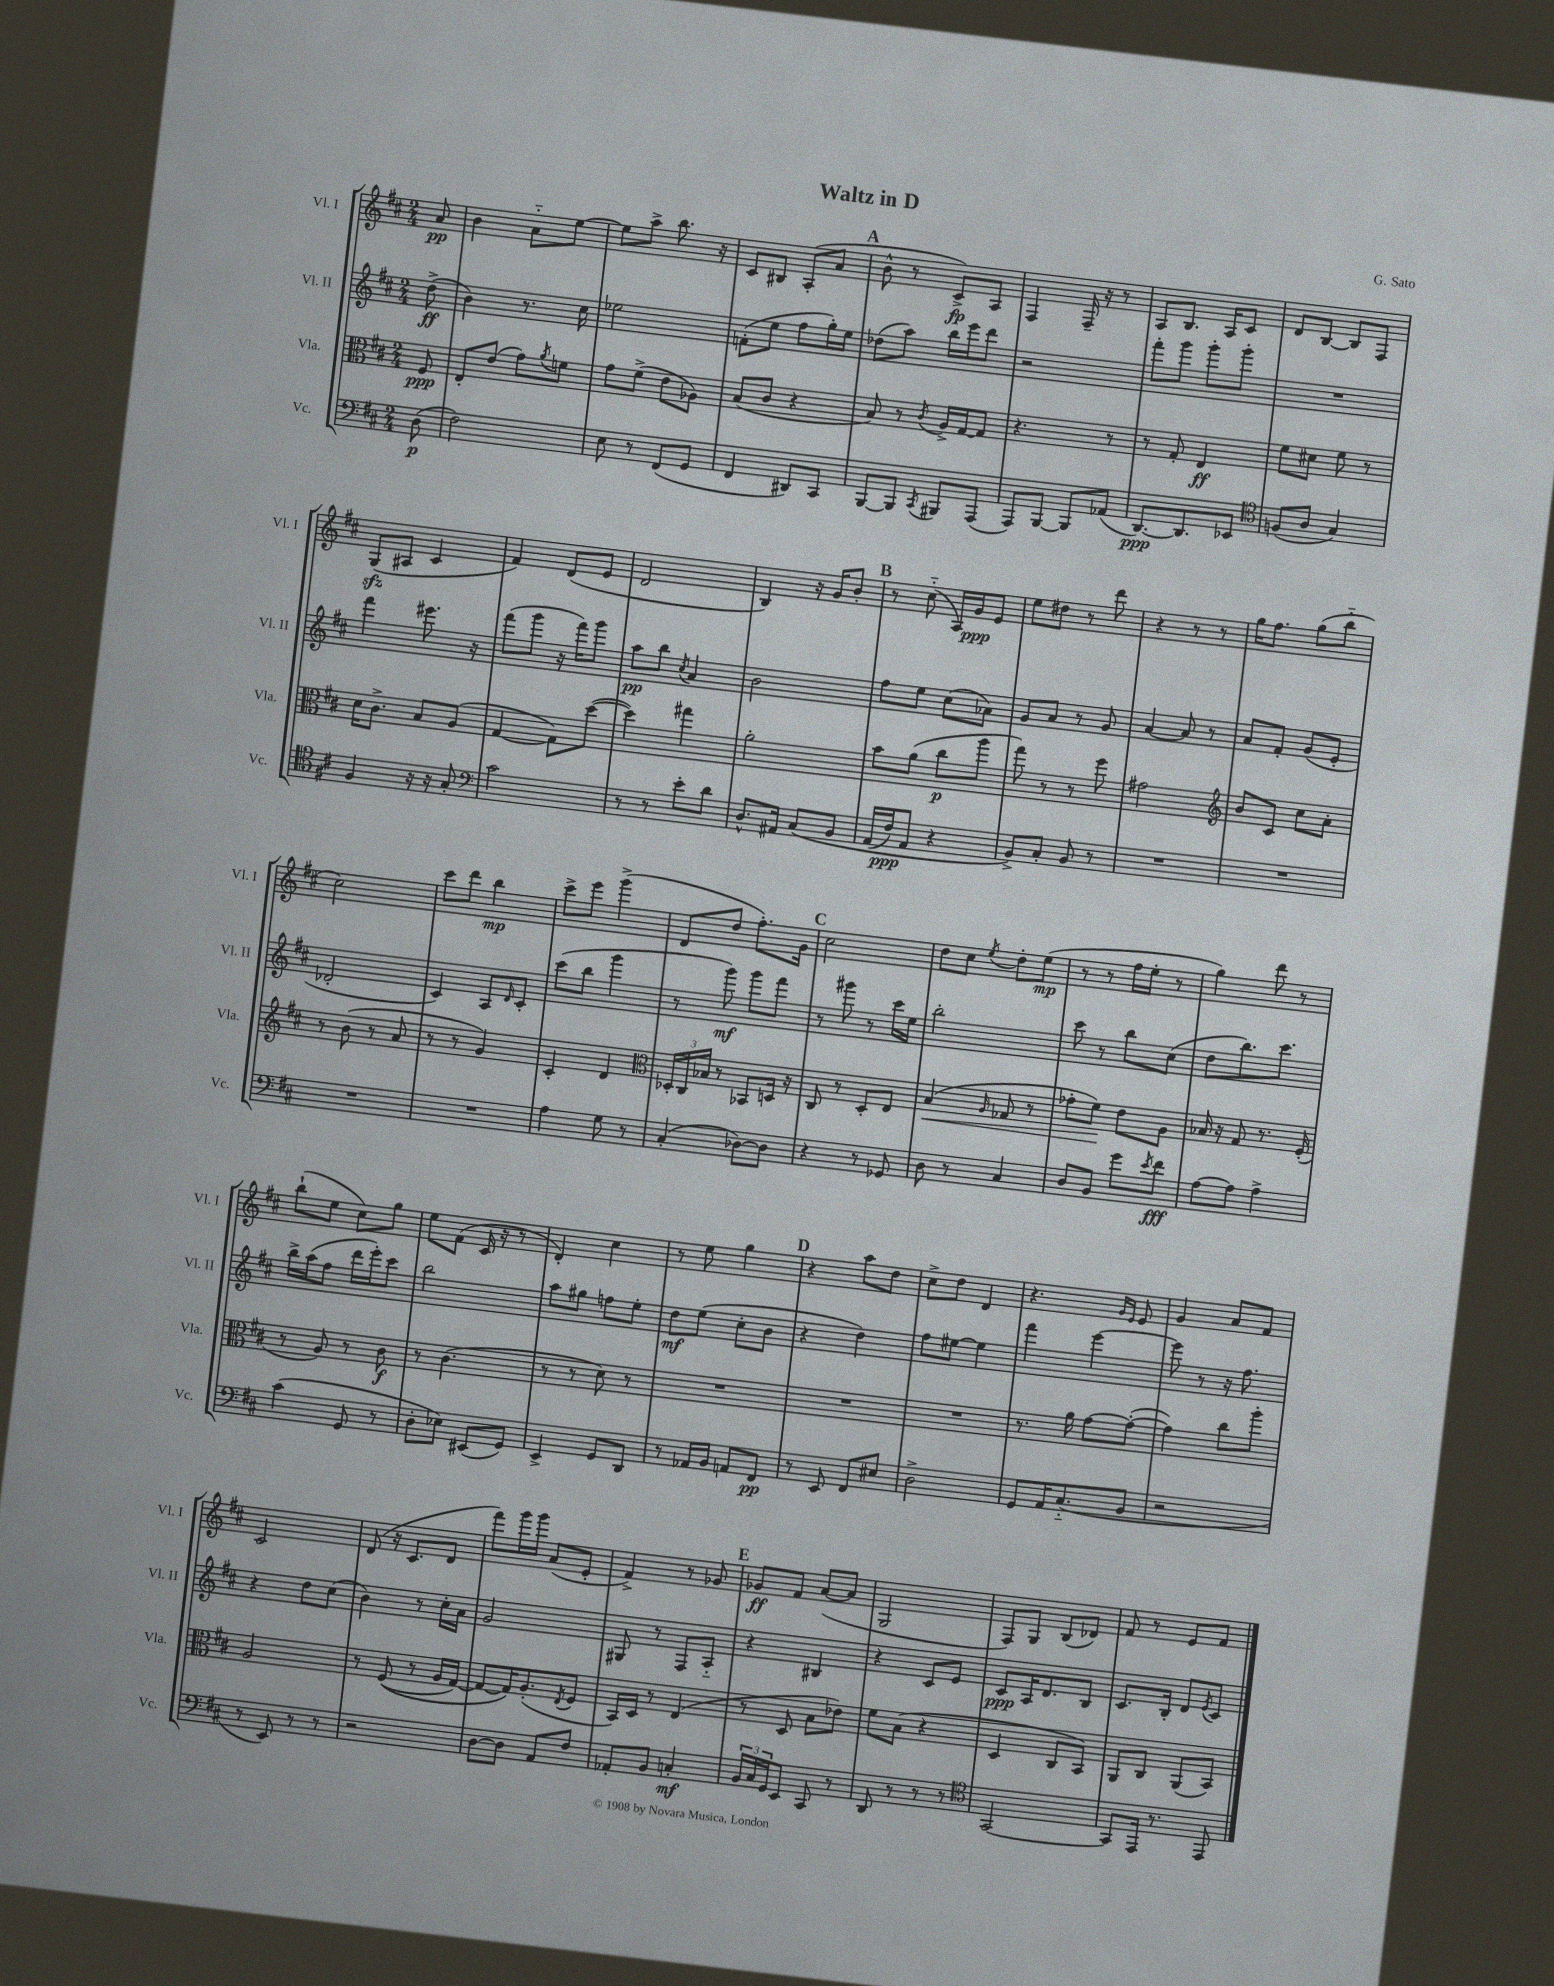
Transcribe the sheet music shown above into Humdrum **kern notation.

**kern	**kern	**kern	**kern
*staff4	*staff3	*staff2	*staff1
*clefF4	*clefC3	*clefG2	*clefG2
*k[f#c#]	*k[f#c#]	*k[f#c#]	*k[f#c#]
*M2/4	*M2/4	*M2/4	*M2/4
(8D\	8F#/	(8dd^\	8a/
=	=	=	=
2F#\)	8E'/L	4b\)	4b\
.	(8e/J	.	.
.	8g\L)	8.r	8a'~\L
.	8qa/	.	.
.	8f\J	.	[8ee\J
.	.	16cc#\	.
=	=	=	=
8E\	8g\L	2ee-\	8ee\]L
8r	(8f#^\J	.	8aa^\J
(8FF#/L	8e\L	.	8.bb\
8GG/J	8A-\J)	.	.
.	.	.	16r
=	=	=	=
4FF#/	(8B/L	(8f'\L	8c#/L
.	8c#/J	8ee\J	8B#/J
8DD#/L)	4r	8ff#\L	(8A'/L
8CC#/J	.	16gg'\L)	8a/J
.	.	16ee\JJ	.
=	=	=	=
[8BBB/L	8B/)	(8dd-\L	8b^^\
8BBB/]J	8r	8aa\J)	8r
8qCC#/	8qc#/	.	.
8BBB#/L	16A^/LL	16bb\LL	8c#^/L)
.	[16G/J	16eee\J	.
(8AAA/J	8G/]J	8ddd\J	8A/J
=	=	=	=
8AAA/L)	4.r	2r	4F#/
[8BBB/J	.	.	.
8BBB/]L	.	.	16F#~/
.	.	.	16r
(8AA-/J	8r	.	8r
=	=	=	=
[8.DD/L)	8r	8fff#'\L	8A/L
.	8G'/	8ggg\J	8.B/J
8.DD/]	.	.	.
.	4E/	8ggg'\L	.
.	.	.	16A/LK
8EE-/J	.	8ggg'\J	8c#/J
=	=	=	=
*clefC4	*	*	*
(8F/L	8f#\L	2r	8d/L
8A/J	8d#\J	.	[8B/J
4G/)	8f#\	.	8B/]L
.	8r	.	8F#/J
=	=	=	=
4F#/	16d\LK	4fff#\	(8G/L
.	8.c#^\J	.	.
.	.	.	8A#/J
16r	8B/L	8.eee#\	4c#/
16r	.	.	.
8G'/	(8A/J	.	.
.	.	16r	.
=	=	=	=
*clefF4	*	*	*
2c#\	[4G/	(8fff#\L	4f#/)
.	.	8ggg\J	.
.	8G\]L)	16r	(8d/L
.	.	16fff#\LK)	.
.	([8dd\J	8ggg\J	8e/J
=	=	=	=
8r	4dd\])	8aa\L	2d/
8r	.	8bb\J	.
.	.	8qcc#/	.
8e'\L	4gg#\	4a/	.
8d\J	.	.	.
=	=	=	=
8.D^^/L	2a'\	2b\	4B/)
16AA#/Jk	.	.	.
&(8C#/L	.	.	16r
.	.	.	16g/LK
8BB/J	.	.	8b'/J
=	=	=	=
(16AA/LL	8b\L	8ff#\L	8r
16F#/J)	.	.	.
8AA/J	(8a\J	8ee\J	(8cc#'~\
4r	8cc#\L	(8cc#\L	16A/LL)
.	.	.	16g/J
.	8aa\J	8a-\J)	8e/J
=	=	=	=
8BB^/L&)	8gg\)	8g/L	8ee\L
8C#'/J	8r	8a/J	8dd#\J
8BB/	8r	8r	8r
8r	8ff#\	8g/	8ddd\
=	=	=	=
2r	2g#\	[4a/	4r
.	.	8a/]	8r
.	.	8r	8r
=	=	=	=
*	*clefG2	*	*
2r	8b/L	8a/L	16gg\LK
.	.	.	8.ff#\J
.	8c#/J	8f#'/J	.
.	8cc#\L	(8g/L	(8gg\L
.	8a'\J	8e'/J	8bb'~\J
=	=	=	=
2r	8r	2d-'/	2cc#\)
.	(8b\	.	.
.	8r	.	.
.	8a/	.	.
=	=	=	=
2r	8r	4c#/)	8ccc#\L
.	8r	.	8ddd\J
.	4g/)	8A/L	4bb\
.	.	16qqd/	.
.	.	8c#'/J	.
=	=	=	=
4A\	4c#'/	(8ccc#\L	8ccc#^\L
.	.	8bb\J	8eee\J
8G\	4d/	4ggg\	(4ggg^\
8r	.	.	.
=	=	=	=
*	*clefC3	*	*
(4C#'/	24D-'/LL	8r	8d/L
.	24C#/	.	.
.	24B-/JJ	.	.
.	8r	8ggg\)	8dd/J
[8D-\L)	8BB-/L	8ggg\L	8.ff#'\L)
8D-\]J	16D/Jk	8fff#\J	.
.	16r	.	16g\Jk
=	=	=	=
4r	8C#/	8r	2cc#\
.	8r	8ggg#\	.
8r	8D'/L	8r	.
8GG-/	8E/J	16ccc#\LL	.
.	.	16ee\JJ	.
=	=	=	=
8D\	(4B/	2bb'\	8dd\L
8r	.	.	8cc#\J
.	16qqA/	.	8qee/
4C#/	8G-/	.	8dd'\L
.	8r	.	(8ee\J
=	=	=	=
8D/L	8g-'\L	8ccc#\	8r
8BB/J	8f#\J)	8r	8r
8g\L	8e\L	8bb\L	16ff#\LL
.	.	.	16ee'\JJ
8qe/	.	.	.
8f#\J	8A\J	(8cc#\J	8r
=	=	=	=
[8A\L	16B-/	8dd\L	4gg\)
.	16r	.	.
8A\]J	8G/	8.bb\)	.
4A^\	8.r	.	8ddd\
.	.	8.ccc#\J	.
.	.	.	8r
.	(16F#'/	.	.
=	=	=	=
(4c#\	8r	16bb^\LL	(8bb`\L
.	.	(16aa\J	.
.	8A/)	8ff#\J	8ee\J
8GG/	8r	16ddd\LL	8cc#\L)
.	.	16eee'\J)	.
8r	8c#\	8ccc#\J	8gg\J
=	=	=	=
8D'\L	8r	2bb\	8ee\L
8E-\J)	(4.c#\	.	(8f#\J
(8EE#/L	.	.	16c#/
.	.	.	16r
8GG/J)	.	.	8r
=	=	=	=
4EE^/	8r	8aa\L	4d'/)
.	8r	8gg#\J	.
8GG/L	8d\)	8ff\L	4cc#\
8DD/J	8r	8ee'\J	.
=	=	=	=
8r	2r	8dd\L	8r
16AA-/LL	.	(8ee\J	8ee\
16BB/JJ	.	.	.
8AA/L	.	8cc#'\L	4gg\
8FF#/J	.	8b\J	.
=	=	=	=
8r	2r	4r	4r
8EE/	.	.	.
8FF#/L	.	4dd\)	8aa\L
8E#/J	.	.	8dd\J
=	=	=	=
2D^\	2r	8ff#\L	8cc#^\L
.	.	[8ee#\J	8dd\J
.	.	4ee#\]	4d/
=	=	=	=
8GG/L	8.r	4fff#\	4.r
16AA/K	.	.	.
(8.C#'~/	16a\	.	.
.	[8g\L	[4eee\	.
.	.	.	16qqg/LL
.	.	.	16qqe/JJ
8BB/J	(8g'\_J	.	8e/
=	=	=	=
2r	4g\])	8eee\]	4g/
.	.	8r	.
.	8cc#\L	16r	8a/L
.	.	8.ff#\	.
.	8aa'\J	.	8f#/J
=	=	=	=
8r	2A/	4r	2c#/
8EE/)	.	.	.
8r	.	8dd\L	.
8r	.	(8cc#\J	.
=	=	=	=
2r	8r	4b\)	(8d/
.	&((8F#/	.	16r
.	.	.	8.c#/L
.	8r	8r	.
.	16A/LL	16cc#'\LL	8d/J
.	[16G/JJ)	16a\JJ	.
=	=	=	=
[8D\L	8G/_L	2g/	8fff#\L)
8D\]J	16G/]K&)	.	16ggg\L
.	(8.A'/	.	16ggg\JJ
8AA/L	.	.	(8a/L
.	8qE/	.	.
8F#/J	8F#/J	.	8e'/J
=	=	=	=
8AA-'/L	16BB/LL)	8G#/	4f#^/)
.	16D/JJ	.	.
8BB/J	8r	8r	.
4C'/	(4E/	8F#/L	8r
.	.	8A'~/J	8g-/
=	=	=	=
24BB/LL	8r	4r	8g-/L
24C#/	.	.	.
24GG/J	.	.	.
8EE/J	8D/	.	8f#/J
8CC#/	8B\L	4B#/	([8a/L
8r	8e-\J)	.	8a/]J
=	=	=	=
8DD/	8f#\L	4r	2G/
8r	(8B\J	.	.
8r	4r	8c#/L	.
8r	.	8e/J	.
=	=	=	=
*clefC4	*	*	*
[2GG/	4D/	8c#/L	8F#/L)
.	.	16A/K	8G/J
.	.	8.d/	.
.	8C#/L	.	(8B/L
.	8BB/J)	8B/J	8d-/J)
=	=	=	=
8GG/]L	8AA/L	8.c#/L	8f#/
16EE/Jk	8C#/J	.	8r
8.r	.	16B'/Jk	.
.	(8AA/L	8d/L	8e/L
.	.	8qe/	.
8EE/	8BB/J)	8c#/J	8f#/J
==	==	==	==
*-	*-	*-	*-
